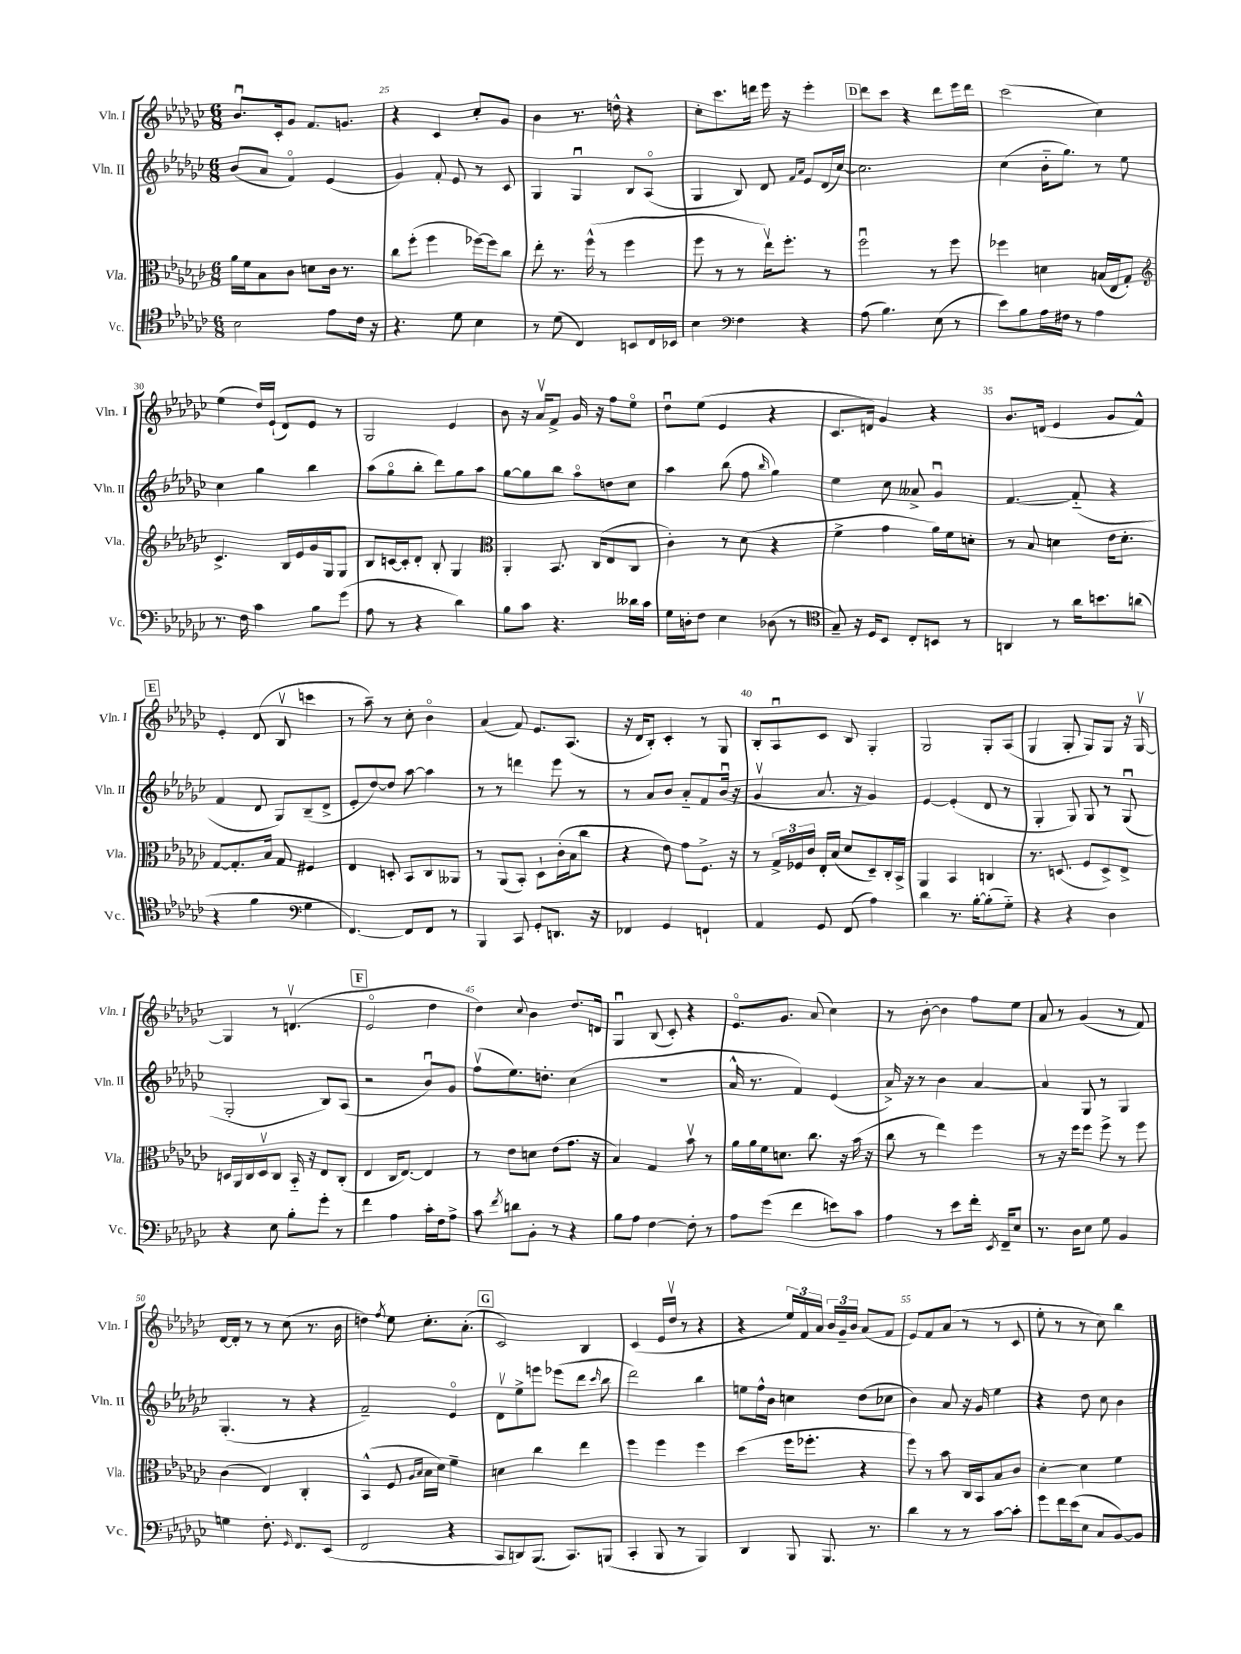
<<
\new StaffGroup <<
\new Staff = "s0" \with { instrumentName = "Vln. I" shortInstrumentName = "Vln. I" } {
    \clef treble \key ges \major \numericTimeSignature \time 6/8
    \autoBeamOff bes'8.[\downbow ces'16-. ges'8] f'8.[ g'8.] |
    r4 ces'4 ces''8[-. ges'8] |
    bes'4 r8. d''16-^ r4 |
    ces''8[-. ces'''8. d'''16] ees'''16 r16 ees'''4-. |
    \mark \markup { \box "D" } des'''8[ ces'''8] r4 des'''8[ ees'''16 des'''16] |
    ces'''2( ces''4) |
    ees''4( des''16[) ees'16]-!( des'8[) ees'8] r8 |
    ges2 ees'4 |
    bes'8 r16 aes'16[\upbow f'8]-> ges'16 r16 f''8[ ees''8]\flageolet |
    des''8[\downbow ees''8]( ees'4 r4 |
    ces'8.[ d'16]) ges'4 r4 |
    bes'8.[ d'16]( ees'4 ges'8[ f'8]-^) |
    \mark \markup { \box "E" } ees'4-. des'8( bes8\upbow c'''4 |
    r8 aes''8--) r8 ces''8-. bes'4\flageolet |
    aes'4( f'8) ees'8.[ aes8.]( |
    r16 des'16[ bes8]-.) ces'4-. r8 ges8 |
    bes8[-. aes8\downbow ces'8] bes8 ges4-. |
    ges2 ges8[-. aes8]( |
    ges4 ges8-. ges8[) ges8] r16 ges16~\upbow |
    ges4 r8 d'4.\upbow( |
    \mark \markup { \box "F" } ees'2\flageolet des''4 |
    des''4) \appoggiatura { ces''8 } bes'4 des''8.[ d'16] |
    ges4\downbow bes8( ces'8-.) r4 |
    ees'8.[\flageolet ges'8.] aes'8( ces''4) |
    r8 bes'8~-. bes'4 f''8[ ees''8] |
    aes'8 r8 ges'4( r8 f'8) |
    des'16[~ des'16]-. r8 r8 ces''8( r8. bes'16 |
    d''4) \acciaccatura { f''8 } ees''8 ces''8.[-. aes'8.]-.( |
    \mark \markup { \box "G" } ces'2) bes4 |
    ces'4( ees'16[ des''16]\upbow r8 r4 |
    r4 \tuplet 3/2 { ees''16[) f'16 aes'16] } \tuplet 3/2 { bes'16[ ges'16-- bes'16] } aes'8[( f'8] |
    ees'8[) f'8 aes'8]( r8 r8 ces'8 |
    ees''8-. r8 r8 ces''8) bes''4 \bar "|." |
}
\new Staff = "s1" \with { instrumentName = "Vln. II" shortInstrumentName = "Vln. II" } {
    \clef treble \key ges \major \numericTimeSignature \time 6/8
    \autoBeamOff bes'8[( aes'8] f'4\flageolet) ees'4( |
    ges'4) f'8-. ees'8 r8 ces'8 |
    ges4 ges4\downbow bes8[ aes8]\flageolet( |
    ges4 bes8) des'8 \grace { f'16[ aes'16] } ees'8[ des'16( ces''16]~) |
    \mark \markup { \box "D" } ces''2. |
    ces''4( bes'16[-_ ges''8.]) r8 ees''8 |
    ces''4 ges''4 bes''4 |
    aes''8[( ges''8\flageolet bes''8]-. des'''8[) ges''8 aes''8] |
    ges''8[~ ges''8 bes''8] aes''8[\flageolet d''8 ces''8] |
    aes''4 bes''8( f''8 \grace { bes''16 } ges''4) |
    ees''4 ces''8 aeses'8-> ges'4\downbow |
    f'4.~ f'8-_( r4 |
    \mark \markup { \box "E" } f'4 des'8 ges8[) bes8--( des'8]-> |
    ees'8[-. des''8~) des''8] aes''8~ aes''4 |
    r8 r8 d'''4 ees'''8 r8 |
    r8 aes'8[ bes'8] aes'8[-_ f'8 bes'16]\downbow( r16 |
    ges'4\upbow aes'8. r16 ges'4) |
    ees'4~ ees'4-.( des'8 r8 |
    ges4-. ges8) ges8 r8 ges8\downbow( |
    ges2-. bes8[) aes8]( |
    \mark \markup { \box "F" } r2 bes'8[\downbow) ges'8] |
    f''8[\upbow( ees''8.) d''8.]-. ces''4( |
    R2. |
    aes'16-^ r8. f'4) ees'4( |
    aes'16->) r16 r8 bes'4 aes'4~ |
    aes'4 ges8 r8 ges4 |
    ges4.-.( r8 r4 |
    f'2--) ees'4\flageolet |
    \mark \markup { \box "G" } des'8[\upbow ees''8-> e'''8] ees'''8[( des'''8] \grace { ces'''16 } bes''8 |
    des'''2) bes''4 |
    e''8[ f''16-^ bes'16] c''4 des''8[( ces''8] |
    bes'4) aes'8 r16 ges'16 ees''4 |
    r4 des''8 ces''8 bes'4 \bar "|." |
}
\new Staff = "s2" \with { instrumentName = "Vla." shortInstrumentName = "Vla." } {
    \clef alto \key ges \major \numericTimeSignature \time 6/8
    \autoBeamOff aes'16[ f'16 bes8 ces'8] d'8[ ces'16] r8. |
    ces''8[ f''8]-.( f''4 fes''16[~) fes''16 ces''8] |
    ees''8-. r8. f''16-^( r8 f''4 |
    f''8 r8 r8 ees''16[\upbow) f''8.]-. r8 |
    \mark \markup { \box "D" } f''2\downbow r8 f''8 |
    fes''4 d'4 b16[( ees16 ges8]-.) |
    \clef treble ces'4.-> bes16[ ees'16 ges'16 ges16 ges8] |
    bes8[ c'16~ c'16-. des'8]-. bes8-. ges4 |
    \clef alto aes,4-. bes,8. ces16[( ees8 ces8] |
    ces'4-.) r8 des'8( r4 |
    f'4-> ges'4 aes'16[) f'16 d'8]-. |
    r8 bes8 d'4 ees'16[ d'8.]-. |
    \mark \markup { \box "E" } ges8[~ ges8.-. bes16] ges8 fis4 |
    ees4 d8-. bes,8[ ces8 aeses,8] |
    r8 aes,8[( bes,8]-.) des8[-! ces'16-.( bes16 ces''8] |
    r4 ees'8) ges'8[ f8.]-> r16 |
    r8 \tuplet 3/2 { ges16[-> fes16 ces'16] } ees16[-. bes16]( des'8[ des8--) ces16-. bes,16]-> |
    aes,4 bes,4 c4 |
    r8. d8.( f8[ d8->) ees8]-> |
    d16[ aes,16 ces16 d16\upbow ces8] bes,16-_ r16 ees8[ ces8]-.( |
    \mark \markup { \box "F" } ees4 ces16[ ees8.]~) ees4 |
    r8 ees'8[ d'8] ees'8[( ges'8.] r16 |
    bes4) ges4 bes'8\upbow r8 |
    aes'16[ aes'16 f'16 d'8.] ces''8. r16 bes'16( r16 |
    ces''8 r8 ees''4) f''4 |
    r8 r16 f''16[ f''8] f''8-> r8 f''8 |
    ces'4( ees4) ces4-. |
    bes,4-^( f8 \grace { aes16[ bes16] } bes16[ des'16]) f'4-- |
    \mark \markup { \box "G" } d'4 ces''4 ees''4 |
    f''4 f''4 f''4 |
    des''4( f''16[ fes''8.]-. r4 |
    f''8) r8 bes'8 ces16[ bes,16 bes8 ces'8] |
    des'4~-. des'4 f'4 \bar "|." |
}
\new Staff = "s3" \with { instrumentName = "Vc." shortInstrumentName = "Vc." } {
    \clef tenor \key ges \major \numericTimeSignature \time 6/8
    \autoBeamOff bes2 ees'8[ ces'16] r16 |
    r4. des'8 bes4 |
    r8 des'8( ces4) b,8[ ces16 bes,16] |
    bes4 \clef bass f4 r4 |
    \mark \markup { \box "D" } aes8( bes4.) ees8( r8 |
    ees'8[) bes8 aes16 fis16] r8 aes4 |
    r8. f16 ces'4 bes8[ ges'8]( |
    aes8 r8 r4 des'4) |
    bes8[ ces'8] r4. deses'16[ ces'16] |
    ges16[ d16-. f8] ees4 des8( r8 |
    \clef tenor ges8--) r16 des16[ bes,8] ces8[-. b,8] r8 |
    a,4 r8 aes'16[ b'8. a'8]( |
    \mark \markup { \box "E" } r4 f'4 \clef bass ges4 |
    f,4.~) f,8[ f,8] r8 |
    bes,,4 ces,8 ges,8[-. d,8.] r16 |
    fes,4 ges,4 f,4-! |
    aes,4 ges,8 f,8( aes4) |
    des'4 r8. bes16[~-. bes8-.( ges8]-_) |
    r4 r4 des4 |
    r4 ees8 bes8[-. ges'8]-. r8 |
    \mark \markup { \box "F" } f'4 aes4 ces'16[-. f16 aes8]-> |
    ces'8 \acciaccatura { f'8 } d'8[ bes,8]-. r8 r4 |
    bes8[ aes8] f4~ f8-. r8 |
    aes8[ ges'8]( f'4 e'8[) ces'8] |
    aes4 r8 ees'8[ f'16]-. \acciaccatura { ees,8 } f,16[-- ees8] |
    r8. des16[ ees8] ges8 bes,4 |
    g4 f8.-. \grace { ges,16 } f,8.[ ees,8]( |
    f,2 r4 |
    \mark \markup { \box "G" } ces,8[ d,8) bes,,8.]( ces,8.[) b,,8]( |
    ces,4-. bes,,8 r8 bes,,4) |
    des,4 bes,,8 bes,,8. r8. |
    des'4 r8 r8 ces'8[~ ces'8]-. |
    ges'8[ f'16 ees'16( ees8] ces8[ bes,8~) bes,8] \bar "|." |
}
>>
>>
\layout { \context { \Score currentBarNumber = #24 \override BarNumber.break-visibility = ##(#f #t #t) barNumberVisibility = #(every-nth-bar-number-visible 5) } }
